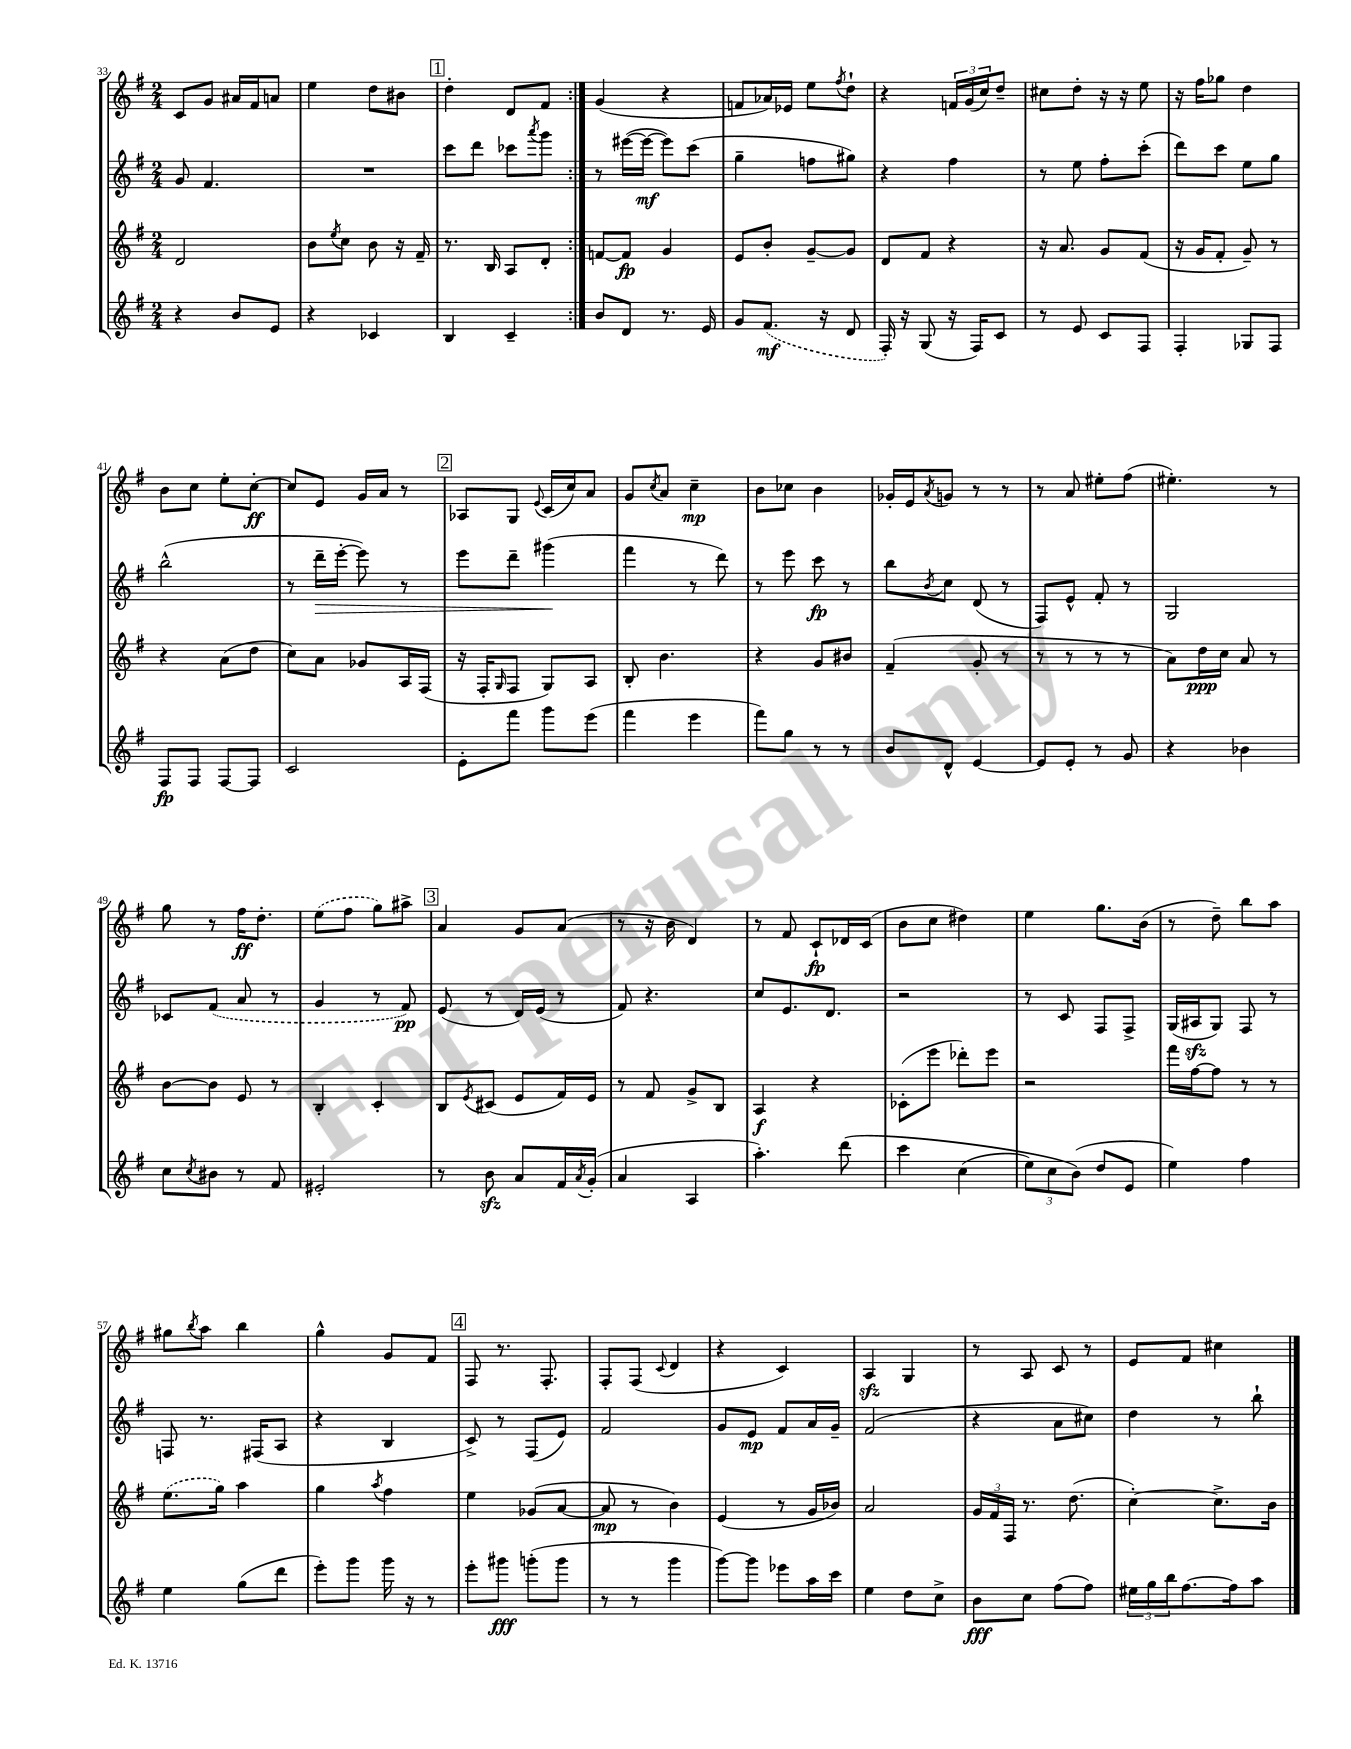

**kern	**dynam	**kern	**dynam	**kern	**dynam	**kern	**dynam
*part4	*part4	*part3	*part3	*part2	*part2	*part1	*part1
*staff4	*staff4	*staff3	*staff3	*staff2	*staff2	*staff1	*staff1
*clefG2	*	*clefG2	*	*clefG2	*	*clefG2	*
*k[f#]	*	*k[f#]	*	*k[f#]	*	*k[f#]	*
*M2/4	*	*M2/4	*	*M2/4	*	*M2/4	*
=33	=33	=33	=33	=33	=33	=33	=33
4r	.	2d/	.	8g/	.	8c/L	.
.	.	.	.	4.f#/	.	8g/J	.
8b/L	.	.	.	.	.	16a#X/LL	.
.	.	.	.	.	.	16f#/J	.
8e/J	.	.	.	.	.	8an/J	.
=34	=34	=34	=34	=34	=34	=34	=34
4r	.	8b\L	.	2r	.	4ee\	.
.	.	8qee/	.	.	.	.	.
.	.	8cc\J	.	.	.	.	.
4c-X/	.	8b\	.	.	.	8dd\L	.
.	.	16r	.	.	.	8b#X\J	.
.	.	16f#~/	.	.	.	.	.
!!LO:REH:place=s1:t=1
=35	=35	=35	=35	=35	=35	=35	=35
4B/	.	8.r	.	8ccc\L	.	4dd'\	.
.	.	.	.	8ddd\J	.	.	.
.	.	16B/	.	.	.	.	.
4c~/	.	8A/L	.	8ccc-X\L	.	8d/L	.
.	.	.	.	8qaaa/	.	.	.
.	.	8d'/J	.	8ggg\J	.	8f#/J	.
=36:|!	=36:|!	=36:|!	=36:|!	=36:|!	=36:|!	=36:|!	=36:|!
8b/L	.	[8fn/L	.	8r	.	(4g/	.
8d/J	.	8f/J]	fp	([16eee#X\LL	.	.	.
.	.	.	.	16eee#\JJ_	mf	.	.
8.r	.	4g/	.	8eee#\L])	.	4r	.
.	.	.	.	(8ccc\J	.	.	.
16e/	.	.	.	.	.	.	.
=37	=37	=37	=37	=37	=37	=37	=37
8g/L	.	8e/L	.	4gg~\	.	8fn/L	.
(8.f#/J	mf	8b'/J	.	.	.	16a-X/L)	.
.	.	.	.	.	.	16e-X/JJ	.
.	.	[8g~/L	.	8ffn\L	.	8ee\L	.
16r	.	.	.	.	.	.	.
.	.	.	.	.	.	8qff#/	.
8d/	.	8g/J]	.	8gg#X\J)	.	8dd`\J	.
=38	=38	=38	=38	=38	=38	=38	=38
16F#'/)	.	8d/L	.	4r	.	4r	.
16r	.	.	.	.	.	.	.
(8G/	.	8f#/J	.	.	.	.	.
16r	.	4r	.	4ff#\	.	24fn/LL	.
.	.	.	.	.	.	(24g/	.
16F#/KL)	.	.	.	.	.	.	.
.	.	.	.	.	.	24cc/J)	.
8c/J	.	.	.	.	.	8dd~/J	.
=39	=39	=39	=39	=39	=39	=39	=39
8r	.	16r	.	8r	.	8cc#X\L	.
.	.	8.a/	.	.	.	.	.
8e/	.	.	.	8ee\	.	8dd'\J	.
8c/L	.	8g/L	.	8ff#'\L	.	16r	.
.	.	.	.	.	.	16r	.
8F#/J	.	(8f#/J	.	(8ccc'\J	.	8ee\	.
=40	=40	=40	=40	=40	=40	=40	=40
4F#'/	.	16r	.	8ddd\L)	.	16r	.
.	.	16g/KL	.	.	.	16ff#\KL	.
.	.	8f#'/J	.	8ccc\J	.	8gg-X\J	.
8G-X/L	.	8g~/)	.	8ee\L	.	4dd\	.
8F#/J	.	8r	.	8gg\J	.	.	.
!!LO:LB:g=z
=41	=41	=41	=41	=41	=41	=41	=41
8F#/L	fp	4r	.	(2bb^^\	.	8b\L	.
8F#/J	.	.	.	.	.	8cc\J	.
[8F#/L	.	(8a\L	.	.	.	8ee'\L	.
8F#/J]	.	8dd\J	.	.	.	[8cc'\J	ff
=42	=42	=42	=42	=42	=42	=42	=42
2c/	.	8cc\L)	.	8r	.	8cc/L]	.
!	!	!	!	!	!LO:HP:b	!	!
.	.	8a\J	.	16ddd~\LL	>	8e/J	.
.	.	.	.	[16eee'\JJ	.	.	.
.	.	8g-X/L	.	8eee\])	.	16g/LL	.
.	.	.	.	.	.	16a/JJ	.
.	.	16A/L	.	8r	.	8r	.
.	.	(16F#/JJ	.	.	.	.	.
!!LO:REH:place=s1:t=2
=43	=43	=43	=43	=43	=43	=43	=43
8e'\L	.	16r	.	8eee\L	.	8A-X/L	.
.	.	16F#'/KL	.	.	.	.	.
.	.	16qqG/	.	.	.	.	.
8fff#\J	.	8F#/J	.	8ddd~\J	.	8G/J	.
.	.	.	.	.	.	8qqe/	.
8ggg\L	.	8G/L)	.	(4ggg#X\	.	(16c/LL	.
.	.	.	.	.	.	16cc/J)	.
(8eee\J	.	8A/J	.	.	.	8a/J	.
.	.	.	.	.	]	.	.
=44	=44	=44	=44	=44	=44	=44	=44
4fff#\	.	8B'/	.	4fff#\	.	8g/L	.
.	.	.	.	.	.	8qcc/	.
.	.	4.b\	.	.	.	8a/J	.
4eee\	.	.	.	8r	.	4cc~\	mp
.	.	.	.	8ddd\)	.	.	.
=45	=45	=45	=45	=45	=45	=45	=45
8fff#\L)	.	4r	.	8r	.	8b\L	.
8gg\J	.	.	.	8eee\	.	8cc-X\J	.
8r	.	8g/L	.	8ccc\	fp	4b\	.
8r	.	8b#X/J	.	8r	.	.	.
=46	=46	=46	=46	=46	=46	=46	=46
8b/L	.	(4f#~/	.	8bb\L	.	16g-X'/LL	.
.	.	.	.	.	.	16e/J	.
.	.	.	.	8qb/	.	8qa/	.
8d^^/J	.	.	.	8cc\J	.	8gn/J	.
[4e/	.	8g'/	.	(8d/	.	8r	.
.	.	8r	.	8r	.	8r	.
=47	=47	=47	=47	=47	=47	=47	=47
8e/L]	.	8r	.	8F#/L)	.	8r	.
8e'/J	.	8r	.	8e^^/J	.	8a/	.
8r	.	8r	.	8f#'/	.	8ee#X'\L	.
8g/	.	8r	.	8r	.	(8ff#\J	.
=48	=48	=48	=48	=48	=48	=48	=48
4r	.	8a\L)	.	2G/	.	4.ee#X'\)	.
.	.	16dd\L	ppp	.	.	.	.
.	.	16cc\JJ	.	.	.	.	.
4b-X\	.	8a/	.	.	.	.	.
.	.	8r	.	.	.	8r	.
!!LO:LB:g=z
=49	=49	=49	=49	=49	=49	=49	=49
8cc\L	.	[8b\L	.	8c-X/L	.	8gg\	.
8qcc/	.	.	.	.	.	.	.
8b#X\J	.	8b\J]	.	(8f#/J	.	8r	.
8r	.	8e/	.	8a/	.	16ff#\KL	ff
.	.	.	.	.	.	8.dd'\J	.
8f#/	.	8r	.	8r	.	.	.
=50	=50	=50	=50	=50	=50	=50	=50
2e#X'/	.	4B'/	.	4g/	.	(8ee\L	.
.	.	.	.	.	.	8ff#\J	.
.	.	4c'/	.	8r	.	8gg\L)	.
.	.	.	.	8f#/)	pp	8aa#X^\J	.
!!LO:REH:place=s1:t=3
=51	=51	=51	=51	=51	=51	=51	=51
8r	.	8B/L	.	(8e/	.	4a/	.
.	.	8qe/	.	.	.	.	.
8bzz\	.	(8c#X/J	.	8r	.	.	.
8a/L	.	8e/L	.	16d/LL)	.	8g/L	.
.	.	.	.	(16e/JJ	.	.	.
16f#/L	.	16f#/L)	.	8r	.	(8a/J	.
8qa/	.	.	.	.	.	.	.
(16g'/JJ	.	16e/JJ	.	.	.	.	.
=52	=52	=52	=52	=52	=52	=52	=52
4a/	.	8r	.	8f#/)	.	8r	.
.	.	8f#/	.	4.r	.	16r	.
.	.	.	.	.	.	16b\	.
4A/	.	8g^/L	.	.	.	4d/)	.
.	.	8B/J	.	.	.	.	.
=53	=53	=53	=53	=53	=53	=53	=53
4.aa'\)	.	4A/	f	8cc/L	.	8r	.
.	.	.	.	8.e/	.	8f#/	.
.	.	4r	.	.	.	8c`/L	fp
.	.	.	.	8.d/J	.	.	.
(8ddd\	.	.	.	.	.	16d-X/L	.
.	.	.	.	.	.	(16c/JJ	.
=54	=54	=54	=54	=54	=54	=54	=54
4ccc\	.	(8c-X'\L	.	2r	.	8b\L	.
.	.	8eee\J	.	.	.	8cc\J	.
(4cc\	.	8ddd-X'\L)	.	.	.	4dd#X\)	.
.	.	8eee\J	.	.	.	.	.
=55	=55	=55	=55	=55	=55	=55	=55
12ee\L)	.	2r	.	8r	.	4ee\	.
12cc\	.	.	.	.	.	.	.
.	.	.	.	8c/	.	.	.
(12b\J)	.	.	.	.	.	.	.
8dd/L	.	.	.	8F#/L	.	8.gg\L	.
8e/J	.	.	.	8F#^/J	.	.	.
.	.	.	.	.	.	(16b\Jk	.
=56	=56	=56	=56	=56	=56	=56	=56
4ee\)	.	16fff#\LL	.	(16G/LL	.	8r	.
.	.	[16ff#\J	.	16A#Xzz/J	.	.	.
.	.	8ff#\J]	.	8G/J)	.	8dd~\)	.
4ff#\	.	8r	.	8F#/	.	8bb\L	.
.	.	8r	.	8r	.	8aa\J	.
!!LO:LB:g=z
=57	=57	=57	=57	=57	=57	=57	=57
4ee\	.	(8.ee\L	.	8Fn/	.	8gg#X\L	.
.	.	.	.	.	.	8qbb/	.
.	.	.	.	8.r	.	8aa\J	.
.	.	16gg\Jk)	.	.	.	.	.
(8gg\L	.	4aa\	.	.	.	4bb\	.
.	.	.	.	(16F#X/KL	.	.	.
8ddd\J	.	.	.	8A/J	.	.	.
=58	=58	=58	=58	=58	=58	=58	=58
8eee'\L)	.	4gg\	.	4r	.	4gg^^\	.
8ggg\J	.	.	.	.	.	.	.
.	.	8qaa/	.	.	.	.	.
16ggg\	.	4ff#\	.	4B/	.	8g/L	.
16r	.	.	.	.	.	.	.
8r	.	.	.	.	.	8f#/J	.
!!LO:REH:place=s1:t=4
=59	=59	=59	=59	=59	=59	=59	=59
8eee'\L	.	4ee\	.	8c^/)	.	8F#/	.
8ggg#X\J	fff	.	.	8r	.	8.r	.
(8gggn'\L	.	(8g-X/L	.	(8F#/L	.	.	.
.	.	.	.	.	.	8.F#'/	.
8ggg\J	.	[8a/J	.	8e/J)	.	.	.
=60	=60	=60	=60	=60	=60	=60	=60
8r	.	8a/]	mp	2f#/	.	8F#'/L	.
8r	.	8r	.	.	.	(8F#/J	.
.	.	.	.	.	.	8qqc/	.
4ggg\	.	4b\)	.	.	.	4d/	.
=61	=61	=61	=61	=61	=61	=61	=61
[8ggg\L)	.	(4e/	.	8g/L	.	4r	.
8ggg\J]	.	.	.	8e/J	mp	.	.
8eee-X\L	.	8r	.	8f#/L	.	4c/)	.
16aa\L	.	16g/LL	.	16a/L	.	.	.
16ccc\JJ	.	16b-X/JJ)	.	16g~/JJ	.	.	.
=62	=62	=62	=62	=62	=62	=62	=62
4ee\	.	2a/	.	(2f#/	.	4Azz/	.
8dd\L	.	.	.	.	.	4G/	.
8cc^\J	.	.	.	.	.	.	.
=63	=63	=63	=63	=63	=63	=63	=63
8b\L	fff	24g/LL	.	4r	.	8r	.
.	.	24f#/	.	.	.	.	.
.	.	24F#/JJ	.	.	.	.	.
8cc\J	.	8.r	.	.	.	8A/	.
(8ff#\L	.	.	.	8a\L	.	8c/	.
.	.	(8.dd\	.	.	.	.	.
8ff#\J)	.	.	.	8cc#X\J)	.	8r	.
=64	=64	=64	=64	=64	=64	=64	=64
24ee#X\LL	.	[4cc'\)	.	4dd\	.	8e/L	.
24gg\	.	.	.	.	.	.	.
24bb\J	.	.	.	.	.	.	.
[8.ff#\	.	.	.	.	.	8f#/J	.
.	.	8.cc^\L]	.	8r	.	4cc#X\	.
16ff#\k]	.	.	.	.	.	.	.
8aa\J	.	.	.	8bb`\	.	.	.
.	.	16b\Jk	.	.	.	.	.
==	==	==	==	==	==	==	==
*-	*-	*-	*-	*-	*-	*-	*-
